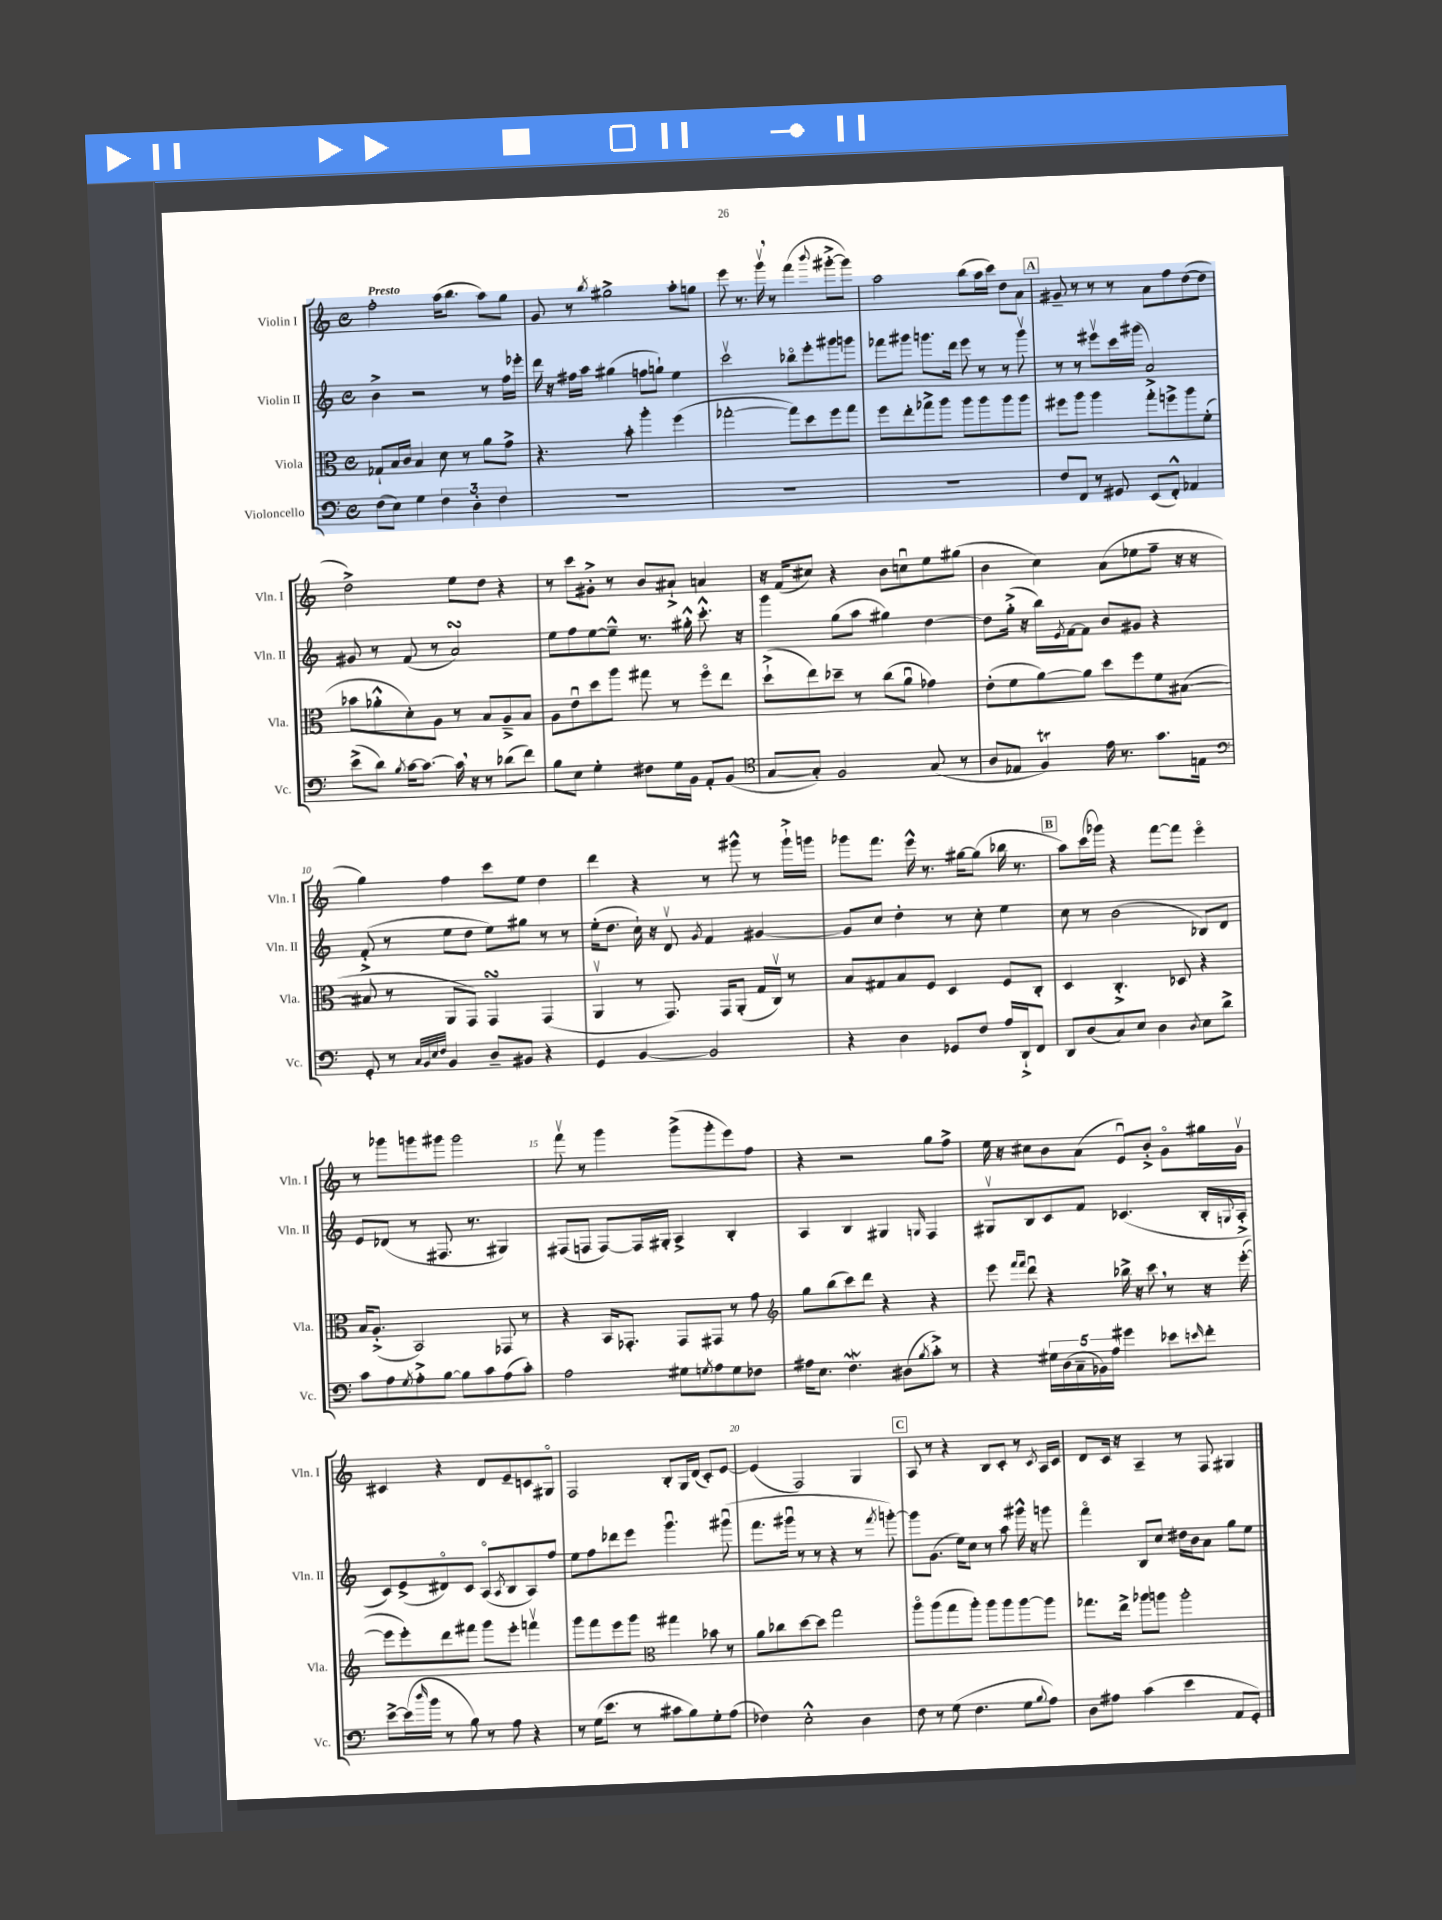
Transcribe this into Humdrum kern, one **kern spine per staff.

**kern	**kern	**kern	**kern
*staff4	*staff3	*staff2	*staff1
*clefF4	*clefC3	*clefG2	*clefG2
*k[]	*k[]	*k[]	*k[]
*M4/4	*M4/4	*M4/4	*M4/4
*met(c)	*met(c)	*met(c)	*met(c)
(8F\L	8G-`/L	4b^\	2ff'\
8E\J)	16B/L	.	.
.	16c/JJ	.	.
4G\	4B/	2r	.
6F\	8d\	.	(16aa\LK
.	.	.	8.bb\J
.	8r	.	.
6D'\	.	.	.
.	8a\L	8r	8aa\L)
6F\	.	.	.
.	8g^\J	16ff\LL	8gg\J
.	.	16eee-'\JJ	.
=	=	=	=
1r	4.r	16ddd\	8g/
.	.	16r	.
.	.	16ff#\LL	8r
.	.	16aa\JJ	.
.	.	.	8qbb/
.	.	(4gg#\	2gg#^\
.	8b'\	.	.
.	4aa'\	8ff\L	.
.	.	8gg`\J)	.
.	(4ff\	4ee\	8aa'\L
.	.	.	8gg\J
=	=	=	=
1r	[2gg-'\	2cccv\	8eee\
.	.	.	8.r
.	.	.	16gggv\
.	.	.	8r
.	8gg-\]L)	8bb-o\L	(4fff\
.	8dd\	8eee'\	.
.	.	.	8qqbbb/
.	8ff\	8ggg#\	[8ggg#'^\L
.	8gg-\J	8ggg\J	8ggg#\]J)
=	=	=	=
1r	8ff\L	8fff-\L	2aa\
.	8ee'\	8ggg#\J	.
.	8gg-^\	8.ggg\L	.
.	8aa\J	.	.
.	.	16ddd\Jk	.
.	8aa\L	8eee\	(8bb\L
.	8aa\	8r	16aa\L
.	.	.	16ccc\JJ)
.	8aa\	8r	8dd\L
.	8aa\J	8gggv\	8a\J
=	=	=	=
8F/L	8ff#\L	8r	8g#~/
8FF/J	8aa\J	8r	8r
8r	4aa\	8eee#v\L	8r
8GG#/	.	16ccc\L	8r
.	.	(16ggg#\JJ	.
(8EE/L	8gg'^\L	2a/)	8a\L
8FF'^^/J)	8ff^\	.	8ff\
4AA-/	8aa\	.	([8dd\
.	(8f'\J	.	8dd\]J
=	=	=	=
(8e^\L	8b-\L	8g#/	2dd^\)
8d\J)	8a-'^^\	8r	.
8qB/	.	.	.
[16c\LK	8d'\)	(8f/	.
8.c\_J	.	.	.
.	8A\J	8r	.
16c\]	8r	2a/)	8ee\L
16r	.	.	.
8r	8B/L	.	8dd\J
(8d-\L	8A~^/	.	4r
8f\J)	8B/J	.	.
=	=	=	=
8B\L	8A\L	8ee\L	8r
8E\J	8eu\	8ff\	8ccc\L
4G'\	8dd\	[8ee\	8g#'^\J
.	8aa\J	8ee~^^\]J	8r
8F#\L	8gg#\	8.r	8b/L
16G\L	8r	.	8a#`^/J
16BB\JJ	.	16gg#'^^\	.
8AA'/L	8ffo\L	8.ccc'^^\	4a/
(8BB/J	8ee\J	.	.
.	.	16r	.
=	=	=	=
*clefC4	*	*	*
[8G/L	(8dd`^\L	4ggg\	16r
.	.	.	(16f/LK
8G'/]J)	8ee\)	.	8cc#/J)
2F/	8dd-~\J	(8gg\L	4r
.	8r	8aa\J	.
.	(8cc\L	4gg#\)	8b\L
.	8au\J	.	8ccu\
(8G/	4g-\)	[4dd\	8ee\
8r	.	.	(8gg#\J
=	=	=	=
8A/L	(8e'\L	8dd\]L	4b\
8E-/J	8f\	(16gg'^\Jk	.
.	.	16r	.
4F/)	[8a\)	16bb\LL)	4cc\)
.	.	8qe/	.
.	.	[16f\J	.
.	8a\]J	8f\]J	.
16e\	8dd\L	8b/L	(8a\L
8.r	.	.	.
.	8ff\	8g#/J	8ee-\
8.g\L	8f\	4r	8ff~\J
.	([8B#\J	.	16r
16E\Jk	.	.	16r
=	=	=	=
*clefF4	*	*	*
8GG'/	8B#/]	(8f'^/	4gg\)
8r	8r	8r	.
32qqC/LLL	.	.	.
32qqBB/	.	.	.
32qqE/	.	.	.
32qqF/JJJ	.	.	.
4BB/	8AA/L	8ee\L	4ff\
.	8GG/J)	8dd\J	.
8D~/L	4GG/	8ee\L)	8ccc\L
8BB#/J	.	8gg#\J	8ee\J
4r	(4GG/	8r	4dd\
.	.	8r	.
=	=	=	=
4GG/	4AAv/	(16ee'\LK	4ddd\
.	.	8.dd\J	.
[4BB/	8r	16cc`\)	4r
.	.	16r	.
.	8.GG/)	8dv/	.
.	.	8qg/	.
2BB/]	.	4f/	8r
.	16GG/LK	.	.
.	(8AA'/J	.	8ggg#^^\
.	16G/LL	[4g#/	8r
.	16Cv/JJ)	.	.
.	8r	.	16ggg#`^\LL
.	.	.	16ggg\JJ
=	=	=	=
4r	8B/L	8g#/]L	8ggg-\L
.	8G#/	8cc/J	8.fff\J
4D\	8B/	4dd'\	.
.	.	.	16eee^^\
.	8F/J	.	8.r
8GG-/L	4D/	8r	.
.	.	.	[16gg#\LK
8F/J	.	8cc'\	(8gg#\]J
16A/LL	8F/L	4ee\	16bb-\
16DD`^/J	.	.	8.r
8FF/J	8C'/J	.	.
=	=	=	=
8DD/L	4D/	8cc\	8aa\L)
(8D/	.	8r	(16ccc\L
.	.	.	16ggg-\JJ)
8C/)	4.C'^/	(2b\	4r
8E/J	.	.	.
4D\	.	.	[8fff\L
.	8D-/	.	8fff\]J
8qD/	.	.	.
8E\L	4r	8B-/L)	4eeeo\
8d^\J	.	8d/J	.
=	=	=	=
8c\L	16B/LK	8e/L	8r
.	(8.A'^/J	.	.
8A\	.	(8d-/J	8ggg-\L
8qG/	.	.	.
8A'^\	2BB/)	8r	8ggg\
[8B\J	.	8.F#/	8ggg#\J
8B\]L	.	.	2ggg#\
.	.	8.r	.
8c\	.	.	.
(8A\	8GG-/	4G#/)	.
8c'\J)	8r	.	.
=	=	=	=
2A\	4r	(8F#/L	8fffv\
.	.	8F/J	8r
.	16BB/LK	[8F/L)	4ggg\
.	8.GG-'/J	.	.
.	.	16F/]L	.
.	.	16G#'/JJ	.
8G#\L	8GG-/L	4A^/	(8ggg^\L
8qG/	.	.	.
8A\	8GG#/J	.	8ggg'\
8G\	8r	4B'/	8eee\)
8F-\J	8g\	.	8ff\J
=	=	=	=
*	*clefG2	*	*
16A#\LK	8gg\L	4A/	4r
8.E\J	.	.	.
.	(8bb\	.	.
4.F\	8ccc\)	4B/	2r
.	8ddd\J	.	.
.	4r	4G#/	.
(8D#\L	.	.	.
8qB/	.	16qqG/	.
8c'^\J)	4r	4F/	8gg\L
8r	.	.	8ff^\J
=	=	=	=
4r	8eee\	8G#v/L	16ee\
.	.	.	16r
.	16qqfff/LL	.	.
.	16qqfff/JJ	.	.
.	8dddu\	8B/	8cc#\L
20G#\LL	4r	8c/	8b\
(20D\	.	.	.
20C~\	.	.	.
.	.	8f/J	(8a\J
20BB-\)	.	.	.
20A\JJ	.	.	.
4g#\	16bb-^\	(4.c-/	8eu/L)
.	16r	.	.
.	8ccc\	.	8b'^/J
8e-\L	8r	.	8go\L
16qqe/	.	.	.
8f'\J	16r	16B'/LL	16gg#\L
.	.	8qqG/	.
.	([16eee'\	16A'^/JJ	16gv\JJ
=	=	=	=
[8e^\L	8eee\]L	8c/L)	4c#/
(16e\]L	8eee'\)	(8e^/	.
16qqdd/	.	.	.
16b\JJ	.	.	.
8r	8ddd\	8d#o/)	4r
8B\)	8fff#\J	8c/J	.
8r	8ggg\L	(8Ao/L	8d/L
.	.	8qA/	.
8A\	8eee'\J	8B/	8e~/
4r	4fffv\	8A/)	8c/
.	.	8ff/J	8G#o/J
=	=	=	=
8r	8ggg\L	8ee\L	2F/
(16G\LK	8fff\	8ff\	.
8.e\J	.	.	.
.	8eee\	8ddd-\	.
8r	8ggg\J	8eee\J	.
*	*clefC3	*	*
8c#\L	4gg#\	4.gggu\	8B'/L
8B\)	.	.	16G/L
.	.	.	(16d/JJ
8G'\	8b-\	.	8c'/L)
(8A\J	8r	(8ggg#u\	[8e/J
=	=	=	=
4F-\)	8a\L	8.fff\L	(4e/]
.	8cc-\	.	.
.	.	16ggg#u\Jk	.
2E'^^\	[8dd\	8r	2F/)
.	8dd\]J	8r	.
.	2gg\	4r	.
4D\	.	8r	4G/
.	.	8qfff/	.
.	.	[8ggg'\)	.
=	=	=	=
8F\	8aao\L	8ggg\]L	8A/
8r	(8aa\	(8.g\J	8r
(8G\	8gg\	.	4r
.	.	16ee\LK)	.
4.F\	8aa'\J)	8cc\J	.
.	8aa\L	8r	8B/L
.	8aa\	8aa\	8c'/J
8G\L	[8aa\	16ggg#^^\	8r
.	.	16r	.
8qqB/	.	.	8qc/
8A\J)	8aa\]J	8ggg\	16A/LL
.	.	.	16c/JJ
=	=	=	=
8D\L	8.gg-\L	4fffo\	8d/L
8A#\J	.	.	16c/Jk
.	16ee^\Jk	.	16r
(4c\	8aa-\L	8B/L	4A~/
.	8aa\J	8cc/J	.
4e\	2aa'\	16dd#\LL	8r
.	.	16b\J	.
.	.	8a\J	8F/
8AA/L	.	8gg\L	4G#/
8GG'/J)	.	8ee\J	.
==	==	==	==
*-	*-	*-	*-
